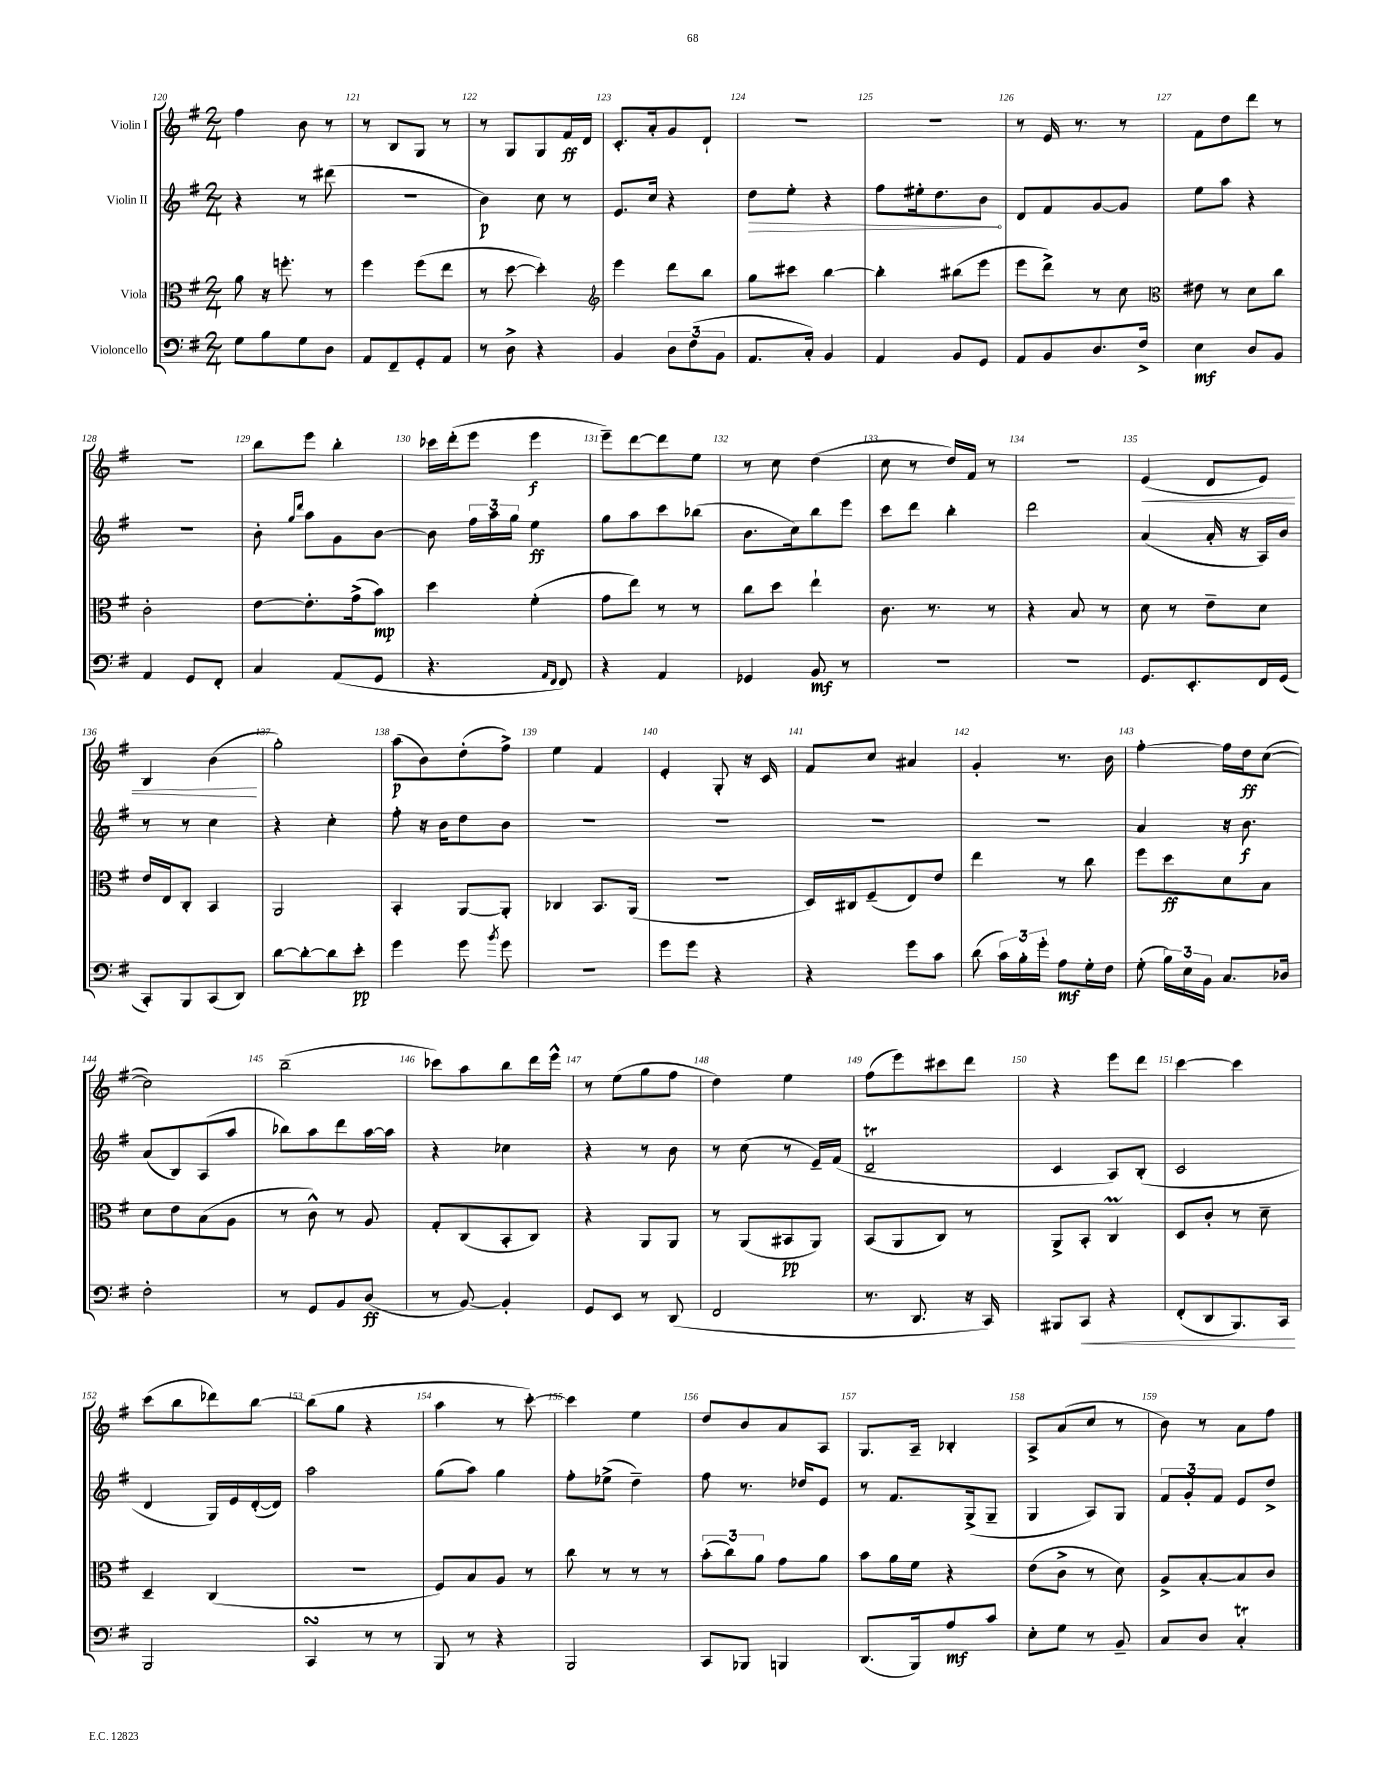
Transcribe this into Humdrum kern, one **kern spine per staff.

**kern	**dynam	**kern	**dynam	**kern	**dynam	**kern	**dynam
*part4	*part4	*part3	*part3	*part2	*part2	*part1	*part1
*staff4	*staff4	*staff3	*staff3	*staff2	*staff2	*staff1	*staff1
*I"Violoncello	*	*I"Viola	*	*I"Violin II	*	*I"Violin I	*
*clefF4	*	*clefC3	*	*clefG2	*	*clefG2	*
*k[f#]	*	*k[f#]	*	*k[f#]	*	*k[f#]	*
*M2/4	*	*M2/4	*	*M2/4	*	*M2/4	*
=120	=120	=120	=120	=120	=120	=120	=120
8G\L	.	8a\	.	4r	.	4ff#\	.
8B\	.	16r	.	.	.	.	.
.	.	8.ffn'\	.	.	.	.	.
8G\	.	.	.	8r	.	8b\	.
8D\J	.	8r	.	(8ddd#X\	.	8r	.
=121	=121	=121	=121	=121	=121	=121	=121
8AA/L	.	4ff#\	.	2r	.	8r	.
8FF#~/	.	.	.	.	.	8B/L	.
8GG'/	.	(8ff#\L	.	.	.	8G/J	.
8AA/J	.	8ee\J	.	.	.	8r	.
=122	=122	=122	=122	=122	=122	=122	=122
8r	.	8r	.	4b\)	p	8r	.
8D^\	.	[8dd\	.	.	.	8G/L	.
4r	.	4dd'\])	.	8cc\	.	8G/	.
.	.	.	.	8r	.	16f#/L	ff
.	.	.	.	.	.	16d/JJ	.
=123	=123	=123	=123	=123	=123	=123	=123
*	*	*clefG2	*	*	*	*	*
4BB/	.	4eee\	.	8.e/L	.	8.c'/L	.
.	.	.	.	16cc/Jk	.	16a'/k	.
12D\L	.	8ddd\L	.	4r	.	8g/	.
(12F#\	.	.	.	.	.	.	.
.	.	8bb\J	.	.	.	8d`/J	.
12BB\J	.	.	.	.	.	.	.
=124	=124	=124	=124	=124	=124	=124	=124
!	!	!	!	!	!LO:HP:b	!	!
8.AA/L	.	8gg\L	.	8dd\L	>	2r	.
.	.	8ccc#X\J	.	8ee'\J	.	.	.
16C'/Jk)	.	.	.	.	.	.	.
4BB/	.	[4bb\	.	4r	.	.	.
=125	=125	=125	=125	=125	=125	=125	=125
4AA/	.	4bb'\]	.	8ff#\L	.	2r	.
.	.	.	.	16ee#X'\k	.	.	.
.	.	.	.	8.dd\	.	.	.
8BB/L	.	(8bb#X\L	.	.	.	.	.
8GG/J	.	8eee\J	.	8b\J	.	.	.
.	.	.	.	.	]	.	.
=126	=126	=126	=126	=126	=126	=126	=126
8AA/L	.	8eee\L	.	8d/L	.	8r	.
8BB/	.	8ddd^\J)	.	8f#/	.	16e/	.
.	.	.	.	.	.	8.r	.
8.D/	.	8r	.	[8g/	.	.	.
.	.	8cc\	.	8g/J]	.	8r	.
16F#^/Jk	.	.	.	.	.	.	.
=127	=127	=127	=127	=127	=127	=127	=127
*	*	*clefC3	*	*	*	*	*
4E\	mf	8e#X\	.	8ee\L	.	8f#\L	.
.	.	8r	.	8aa\J	.	8dd\	.
8D/L	.	8d\L	.	4r	.	8ddd\J	.
8BB/J	.	8cc\J	.	.	.	8r	.
!!LO:LB:g=z
=128	=128	=128	=128	=128	=128	=128	=128
4AA/	.	2c'\	.	2r	.	2r	.
8GG/L	.	.	.	.	.	.	.
8FF#'/J	.	.	.	.	.	.	.
=129	=129	=129	=129	=129	=129	=129	=129
4C/	.	[8e\L	.	8b'\	.	8bb\L	.
.	.	.	.	16qqgg/LL	.	.	.
.	.	.	.	16qqddd/JJ	.	.	.
.	.	8.e'\]	.	8aa\L	.	8eee\J	.
(8AA/L	.	.	.	8g\	.	4bb'\	.
.	.	(16g^\k	.	.	.	.	.
8GG/J	.	8b\J)	mp	[8b\J	.	.	.
=130	=130	=130	=130	=130	=130	=130	=130
4.r	.	4dd\	.	8b\]	.	16ccc-X\LL	.
.	.	.	.	.	.	(16ddd'\J	.
.	.	.	.	24ff#\LL	.	8eee\J	.
.	.	.	.	24aa\	.	.	.
.	.	.	.	24gg\JJ	.	.	.
.	.	(4f#'\	.	4ee\	ff	4eee\	f
16qqAA/LL	.	.	.	.	.	.	.
16qqFF#/JJ	.	.	.	.	.	.	.
8FF#/)	.	.	.	.	.	.	.
=131	=131	=131	=131	=131	=131	=131	=131
4r	.	8g\L	.	8gg\L	.	8eee~\L)	.
.	.	8ee\J)	.	8aa\	.	[8ddd\	.
4AA/	.	8r	.	8ccc\	.	8ddd\]	.
.	.	8r	.	(8bb-X\J	.	8ee\J	.
=132	=132	=132	=132	=132	=132	=132	=132
4GG-X/	.	8cc\L	.	8.b\L	.	8r	.
.	.	8dd\J	.	.	.	8cc\	.
.	.	.	.	16cc\k)	.	.	.
8BB/	mf	4ee`\	.	8bb\	.	(4dd\	.
8r	.	.	.	8eee\J	.	.	.
=133	=133	=133	=133	=133	=133	=133	=133
2r	.	8.c\	.	8ccc\L	.	8cc\	.
.	.	.	.	8ddd\J	.	8r	.
.	.	8.r	.	.	.	.	.
.	.	.	.	4bb'\	.	16dd/LL)	.
.	.	.	.	.	.	16f#/JJ	.
.	.	8r	.	.	.	8r	.
=134	=134	=134	=134	=134	=134	=134	=134
2r	.	4r	.	2ddd\	.	2r	.
.	.	8B/	.	.	.	.	.
.	.	8r	.	.	.	.	.
=135	=135	=135	=135	=135	=135	=135	=135
!	!	!	!	!	!	!	!LO:HP:b
8.GG/L	.	8d\	.	(4a/	.	(4e/	<
.	.	8r	.	.	.	.	.
8.EE'/	.	.	.	.	.	.	.
.	.	8e~\L	.	16a'/	.	8d/L	.
.	.	.	.	16r	.	.	.
16FF#/L	.	8d\J	.	16A/LL)	.	8e/J)	.
(16GG/JJ	.	.	.	16b/JJ	.	.	.
!!LO:LB:g=z
=136	=136	=136	=136	=136	=136	=136	=136
8CC'/L)	.	16e/LL	.	8r	.	4B/	.
.	.	16E/J	.	.	.	.	.
8BBB/	.	8C'/J	.	8r	.	.	.
(8CC/	.	4BB/	.	4cc\	.	(4b\	.
8DD/J)	.	.	.	.	.	.	.
.	.	.	.	.	.	.	[
=137	=137	=137	=137	=137	=137	=137	=137
[8d\L	.	2AA/	.	4r	.	2gg'\)	.
8d'\_	.	.	.	.	.	.	.
8d\]	.	.	.	4cc'\	.	.	.
8e'\J	pp	.	.	.	.	.	.
=138	=138	=138	=138	=138	=138	=138	=138
4g\	.	4BB'/	.	8ff#'\	.	(8aa\L	p
.	.	.	.	16r	.	8b\)	.
.	.	.	.	16b\KL	.	.	.
8g\	.	[8AA/L	.	8dd\	.	(8dd'\	.
8qb/	.	.	.	.	.	.	.
8g\	.	8AA'/J]	.	8b\J	.	8ff#^\J)	.
=139	=139	=139	=139	=139	=139	=139	=139
2r	.	4C-X/	.	2r	.	4ee\	.
.	.	8.BB/L	.	.	.	4f#/	.
.	.	(16AA/Jk	.	.	.	.	.
=140	=140	=140	=140	=140	=140	=140	=140
8g\L	.	2r	.	2r	.	4e'/	.
8g\J	.	.	.	.	.	.	.
4r	.	.	.	.	.	8G'/	.
.	.	.	.	.	.	16r	.
.	.	.	.	.	.	16c/	.
=141	=141	=141	=141	=141	=141	=141	=141
4r	.	16D/LL)	.	2r	.	8f#/L	.
.	.	16C#X/J	.	.	.	.	.
.	.	(8F#~/	.	.	.	8cc/J	.
8g\L	.	8E/)	.	.	.	4a#X/	.
8c\J	.	8e/J	.	.	.	.	.
=142	=142	=142	=142	=142	=142	=142	=142
(8d\	.	4ee\	.	2r	.	4g'/	.
24c\LL)	.	.	.	.	.	.	.
24B'\	.	.	.	.	.	.	.
24g'\JJ	.	.	.	.	.	.	.
8A\L	mf	8r	.	.	.	8.r	.
16G'\L	.	8cc\	.	.	.	.	.
16F#\JJ	.	.	.	.	.	16b\	.
=143	=143	=143	=143	=143	=143	=143	=143
(8G'\	.	8ff#\L	.	4a/	.	[4ff#'\	.
24B\LL)	.	8dd\	ff	.	.	.	.
24E\	.	.	.	.	.	.	.
24BB\JJ	.	.	.	.	.	.	.
8.C/L	.	8d\	.	16r	.	16ff#\LL]	.
.	.	.	.	8.b\	f	16dd\J	ff
.	.	8B\J	.	.	.	([8cc\J	.
16D-X/Jk	.	.	.	.	.	.	.
!!LO:LB:g=z
=144	=144	=144	=144	=144	=144	=144	=144
2F#'\	.	8d\L	.	(8a/L	.	2cc\])	.
.	.	8e\	.	8B/)	.	.	.
.	.	(8B\	.	(8A/	.	.	.
.	.	8A\J	.	8aa/J	.	.	.
=145	=145	=145	=145	=145	=145	=145	=145
8r	.	8r	.	8bb-X\L)	.	(2bb~\	.
8GG/L	.	8c^^\)	.	8aa\	.	.	.
8BB/	.	8r	.	8ddd\	.	.	.
(8D/J	ff	8A/	.	[16aa\L	.	.	.
.	.	.	.	16aa\JJ]	.	.	.
=146	=146	=146	=146	=146	=146	=146	=146
8r	.	8G'/L	.	4r	.	8ccc-X\L)	.
[8BB/)	.	(8C/	.	.	.	8aa\	.
4BB'/]	.	8BB'/	.	4cc-X\	.	8bb\	.
.	.	8C/J)	.	.	.	16ddd\L	.
.	.	.	.	.	.	16eee^^\JJ	.
=147	=147	=147	=147	=147	=147	=147	=147
8GG/L	.	4r	.	4r	.	8r	.
8EE/J	.	.	.	.	.	(8ee\L	.
8r	.	8AA/L	.	8r	.	8gg\	.
(8DD/	.	8AA/J	.	8b\	.	8ff#\J	.
=148	=148	=148	=148	=148	=148	=148	=148
2FF#/	.	8r	.	8r	.	4dd\)	.
.	.	(8AA/L	.	(8cc\	.	.	.
.	.	8BB#X/	pp	8r	.	4ee\	.
.	.	8AA/J)	.	16e~/LL)	.	.	.
.	.	.	.	(16f#/JJ	.	.	.
=149	=149	=149	=149	=149	=149	=149	=149
8.r	.	(8BB/L	.	2dT~/	.	(8ff#\L	.
.	.	8AA/	.	.	.	8eee\)	.
8.DD/	.	.	.	.	.	.	.
.	.	8C/J)	.	.	.	8ccc#X\	.
16r	.	8r	.	.	.	8ddd\J	.
16CC/)	.	.	.	.	.	.	.
=150	=150	=150	=150	=150	=150	=150	=150
8BBB#X/L	.	8AA^/L	.	4c/	.	4r	.
!	!LO:HP:b	!	!	!	!	!	!
8CC/J	<	8BB'/J	.	.	.	.	.
4r	.	4CM/	.	8A/L)	.	8eee\L	.
.	.	.	.	(8B'/J	.	8ddd\J	.
=151	=151	=151	=151	=151	=151	=151	=151
(8FF#'/L	.	8D/L	.	2c/	.	[4ccc\	.
8DD/	.	8c'/J	.	.	.	.	.
8.BBB/)	.	8r	.	.	.	4ccc\]	.
.	.	8d~\	.	.	.	.	.
16CC/Jk	.	.	.	.	.	.	.
.	[	.	.	.	.	.	.
!!LO:LB:g=z
=152	=152	=152	=152	=152	=152	=152	=152
2BBB/	.	4D~/	.	4d/	.	(8ccc\L	.
.	.	.	.	.	.	8bb\	.
.	.	(4C/	.	16G/LL)	.	8ddd-X\)	.
.	.	.	.	16e/	.	.	.
.	.	.	.	([16d'/	.	[8bb\J	.
.	.	.	.	16d/JJ])	.	.	.
=153	=153	=153	=153	=153	=153	=153	=153
4CCsSSs/	.	2r	.	2aa\	.	(8bb\L]	.
.	.	.	.	.	.	8gg\J	.
8r	.	.	.	.	.	4r	.
8r	.	.	.	.	.	.	.
=154	=154	=154	=154	=154	=154	=154	=154
8BBB/	.	8F#/L)	.	(8gg\L	.	4aa\	.
8r	.	8B/	.	8aa\J)	.	.	.
4r	.	8A/J	.	4gg\	.	8r	.
.	.	8r	.	.	.	[8ccc'\)	.
=155	=155	=155	=155	=155	=155	=155	=155
2BBB/	.	8cc\	.	8ff#'\L	.	4ccc\]	.
.	.	8r	.	(8ee-X^\J	.	.	.
.	.	8r	.	4dd~\)	.	4ee\	.
.	.	8r	.	.	.	.	.
=156	=156	=156	=156	=156	=156	=156	=156
8CC/L	.	(12b'\L	.	8ff#\	.	8dd/L	.
.	.	12cc\)	.	.	.	.	.
8BBB-X/J	.	.	.	8.r	.	8b/	.
.	.	12a\J	.	.	.	.	.
4BBBn/	.	8g\L	.	.	.	8a/	.
.	.	.	.	16dd-X/KL	.	.	.
.	.	8a\J	.	8e/J	.	8A/J	.
=157	=157	=157	=157	=157	=157	=157	=157
(8.DD/L	.	8b\L	.	8r	.	8.G/L	.
.	.	16a\L	.	8.f#/L	.	.	.
16BBB/k)	.	16f#\JJ	.	.	.	16A~/Jk	.
8A/	mf	4r	.	.	.	4B-X'/	.
.	.	.	.	(16G^/k	.	.	.
8c/J	.	.	.	8G~/J	.	.	.
=158	=158	=158	=158	=158	=158	=158	=158
8E'\L	.	(8e\L	.	4G/	.	8A^/L	.
8G\J	.	8c^\J	.	.	.	(8a/	.
8r	.	8r	.	8A/L)	.	8cc/J	.
8BB~/	.	8d\)	.	8G/J	.	8r	.
=159	=159	=159	=159	=159	=159	=159	=159
8C/L	.	8A^/L	.	12f#/L	.	8b\)	.
.	.	.	.	12g'/	.	.	.
8D/J	.	[8B'/	.	.	.	8r	.
.	.	.	.	12f#/J	.	.	.
4CT'/	.	8B/]	.	8e/L	.	8a\L	.
.	.	8c/J	.	8dd^/J	.	8ff#\J	.
==	==	==	==	==	==	==	==
*-	*-	*-	*-	*-	*-	*-	*-
